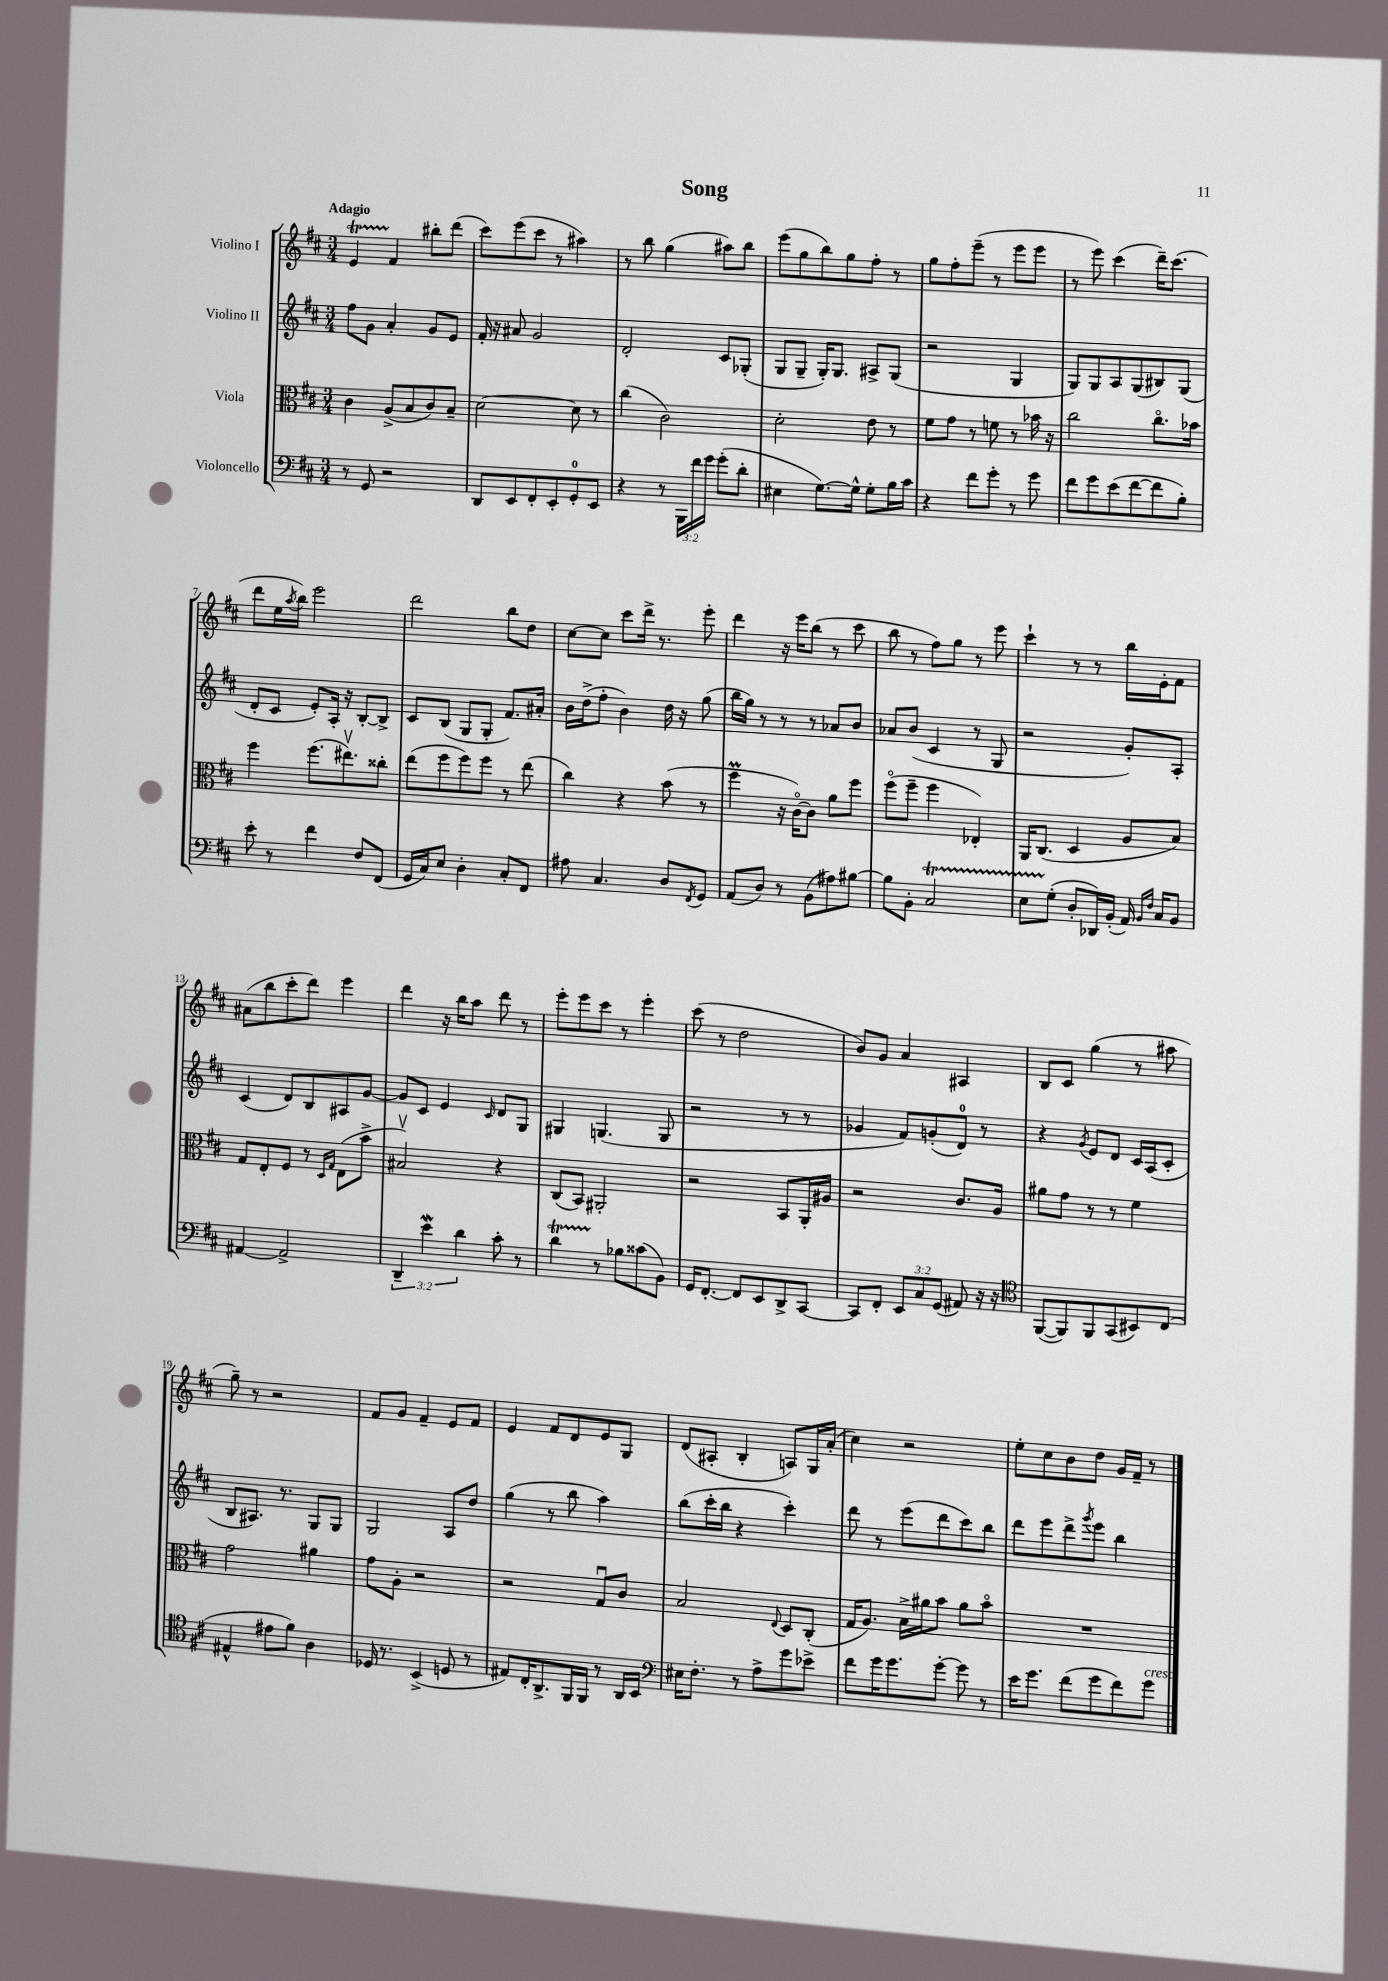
\header { title = "Song" }
<<
\new StaffGroup <<
\new Staff = "s0" \with { instrumentName = "Violino I" } {
    \clef treble \key d \major \numericTimeSignature \time 3/4 \tempo "Adagio"
    e'4\startTrillSpan fis'4\stopTrillSpan bis''8-. d'''8( |
    cis'''8) e'''8( cis'''8 r8 ais''4) |
    r8 b''8 g''4( ais''8) b''8 |
    e'''8( g''8 b''8) g''8 fis''8-. r8 |
    g''8 fis''8-. e'''8--( r8 e'''8 e'''8 |
    r8 e'''8) cis'''4( d'''16--) cis'''8.( |
    d'''8 e''16 \acciaccatura { a''8 } b''16) e'''2 |
    d'''2 b''8 d''8 |
    cis''8~ cis''8 cis'''8 d'''16-> r8. e'''8-. |
    d'''4 r16 e'''16 b''8( r8 cis'''8 |
    b''8 r8 fis''8) g''8 r8 e'''8 |
    cis'''4-! r8 r8 b''16 e'16-. fis'8 |
    ais'8( b''8 cis'''8-. d'''8) e'''4 |
    d'''4 r16 b''16 a''8 d'''8 r8 |
    e'''8-. e'''8 cis'''8 r8 e'''4-. |
    cis'''8( r8 d''2 |
    b'8) g'8 a'4 ais4 |
    b8 cis'8 g''4( r8 ais''8 |
    g''8--) r8 r2 |
    fis'8 g'8 fis'4-- e'8 fis'8 |
    e'4 fis'8 d'8 e'8 g8 |
    d'8( ais8-. b4-. a8) g16 a'16-.( |
    cis''4) r2 |
    e''8-. cis''8 b'8 d''8 g'16 fis'16-- r8 \bar "|." |
}
\new Staff = "s1" \with { instrumentName = "Violino II" } {
    \clef treble \key d \major \numericTimeSignature \time 3/4
    fis''8 g'8 a'4-. g'8 e'8 |
    fis'16-. r16 ais'8 g'2 |
    d'2-. cis'8 ges8-.( |
    g8 g8-- g16-.) g8. ais8-> g8( |
    r2 g4 |
    g8) g8 a8 g8( bis8) g8( |
    d'8-. cis'8 e'8-.) a16-. r16 b8~-. b8-> |
    cis'8 b8( g8 g8-. fis'8.) ais'16-. |
    b'16 d''16->( fis''8-. b'4) d''16 r16 g''8( |
    b''16 g''16) r8 r8 r8 aes'8 b'8 |
    aes'8 b'8( cis'4 r8 g8 |
    r2 g'8-.) a8-. |
    cis'4( d'8) b8 ais8 g'8~ |
    g'8 cis'8 e'4 \grace { cis'16 } d'8 g8 |
    gis4 g4.( g8 |
    r2 r8 r8 |
    ges'4 fis'8) g'8-.( d'8-0) r8 |
    r4 \acciaccatura { g'8 } e'8 d'8 cis'16 a16( cis'8-. |
    b8 ais8.) r8. g8 g8 |
    g2 a8 d''8 |
    g''4( r8 b''8 a''4) |
    b''8( cis'''16-. b''16 r4 cis'''4-.) |
    d'''8 r8 e'''8( d'''8 cis'''8) b''8 |
    d'''8 e'''8 d'''8-> \acciaccatura { g'''8 } e'''8 b''4 \bar "|." |
}
\new Staff = "s2" \with { instrumentName = "Viola" } {
    \clef alto \key d \major \numericTimeSignature \time 3/4
    cis'4 a8->( b8 cis'8) b8-- |
    d'2~ d'8 r8 |
    cis''4( cis'2) |
    d'2-. e'8 r8 |
    fis'8 g'8 r8 f'8 r8 bes'16 r16 |
    cis''2 cis''8.\flageolet bes'16 |
    fis''4 fis''8.( eis''8.\upbow) cisis''8-. |
    e''8( fis''8 fis''8) fis''8 r8 e''8( |
    cis''4) r4 b'8( r8 |
    fis''4\prall r16 cis'16~\flageolet) cis'8 a'8 fis''8 |
    fis''8\flageolet( fis''8-- fis''4 ees4-.) |
    a,16 cis8.( d4 a8 b8) |
    g8 e8-. fis8 r8 \grace { d16 g16 } e8( b'8-> |
    bis2\upbow) r4 |
    cis8( b,8) ais,2-. |
    r2 b,8 a,16-. ais16 |
    r2 cis'8. a16 |
    ais'8 g'8 r8 r8 fis'4 |
    g'2 ais'4 |
    g'8 a8-. r2 |
    r2 g8\downbow cis'8 |
    b2 \appoggiatura { e8 } d8 cis8-.( |
    g16 a8.) b16-> ais'16 b'8 ais'8 b'8\flageolet |
    R2. \bar "|." |
}
\new Staff = "s3" \with { instrumentName = "Violoncello" } {
    \clef bass \key d \major \numericTimeSignature \time 3/4 \override Staff.TupletNumber.text = #tuplet-number::calc-fraction-text
    r8 g,8 r2 |
    d,8 e,8 fis,8-. e,8-. g,8-0-. e,8 |
    r4 r8 \tuplet 3/2 { b,,16 fis'16 g'16 } g'8-.( d'8-. |
    eis4 g8.~) g16-^ g8-. b16 cis'16 |
    r4 fis'8 g'8-. r8 g'8 |
    fis'8 g'8 e'8( fis'8~ fis'8 b8-.) |
    e'8-. r8 fis'4 fis8 fis,8( |
    g,16 cis16) e8 d4-. cis8-. fis,8 |
    ais8 cis4. d8 \acciaccatura { fis,8 } g,8 |
    a,8( d8) r8 b,8( ais8) bis8~ |
    bis8 b,8-. cis2\startTrillSpan |
    e8 g8-.\stopTrillSpan( d8-. des,16) b,16-.( a,16) \grace { b,16 fis16 } cis16 b,8 |
    ais,4~ ais,2-> |
    \tuplet 3/2 { d,4-- e'4\mordent d'4 } cis'8-. r8 |
    d'4\startTrillSpan r8\stopTrillSpan bes8 cisis'8( b,8) |
    g,16 fis,8.~-. fis,8 e,8 d,8-> cis,8~ |
    cis,8 fis,8-. \tuplet 3/2 { e,8 cis8 g,8( } ais,8) r16 r16 |
    \clef tenor fis,8~( fis,8) fis,8 g,8( bis,8) cis8( |
    eis4-^ eis'8 fis'8) a4 |
    des16 r8. b,4->( d8 r8 |
    eis8) cis16-. a,8.-> fis,16 fis,16 r8 a,16 b,16 |
    \clef bass eis16 fis8.-. r8 a8-> g'8 ees'8-> |
    fis'8 g'16 g'8. g'8~-. g'8 r8 |
    e'16 g'8. fis'8( g'8 fis'8) g'8^\markup { \italic "cresc." } \bar "|." |
}
>>
>>
